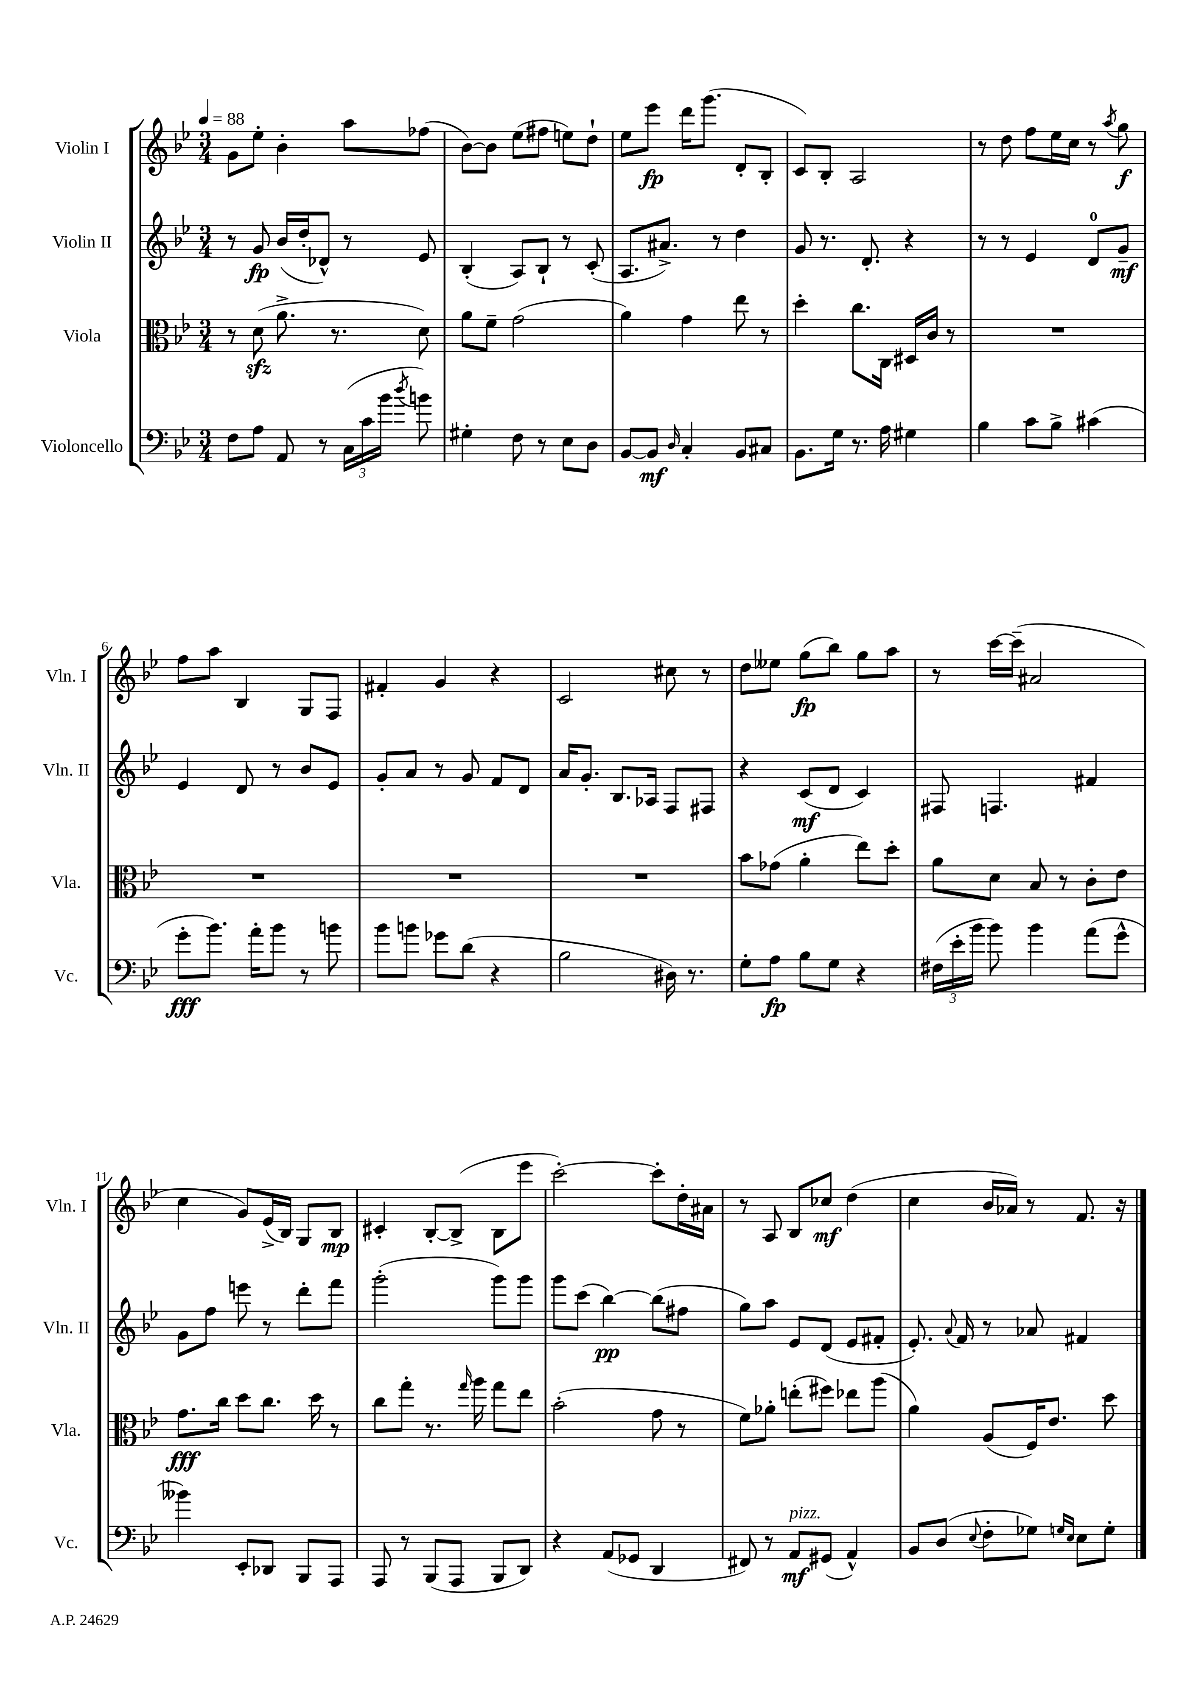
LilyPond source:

<<
\new StaffGroup <<
\new Staff = "s0" \with { instrumentName = "Violin I" shortInstrumentName = "Vln. I" } {
    \clef treble \key bes \major \numericTimeSignature \time 3/4 \tempo 4 = 88
    \autoBeamOff g'8[ ees''8]-. bes'4-. a''8[ fes''8]( |
    bes'8[~) bes'8] ees''8[( fis''8] e''8[) d''8]-! |
    ees''8[ ees'''8]\fp d'''16[ g'''8.]( d'8[-. bes8]-. |
    c'8[) bes8]-. a2 |
    r8 d''8 f''8[ ees''16 c''16] r8 \acciaccatura { a''8 } g''8\f |
    f''8[ a''8] bes4 g8[ f8] |
    fis'4-. g'4 r4 |
    c'2 cis''8 r8 |
    d''8[ eeses''8] g''8[\fp( bes''8]) g''8[ a''8] |
    r8 c'''16[~ c'''16]--( ais'2 |
    c''4 g'8[) ees'16->( bes16]) g8[ bes8]\mp |
    cis'4-. bes8[~-. bes8]->( bes8[ ees'''8] |
    c'''2~-.) c'''8[-. d''16-. ais'16] |
    r8 a8 bes8[ ces''8]\mf d''4( |
    c''4 bes'16[ aes'16]) r8 f'8. r16 \bar "|." |
}
\new Staff = "s1" \with { instrumentName = "Violin II" shortInstrumentName = "Vln. II" } {
    \clef treble \key bes \major \numericTimeSignature \time 3/4
    \autoBeamOff r8 g'8\fp bes'16[( d''16-. des'8]-^) r8 ees'8 |
    bes4-.( a8[) bes8]-! r8 c'8-.( |
    a8.[ ais'8.]->) r8 d''4 |
    g'8 r8. d'8.-. r4 |
    r8 r8 ees'4 d'8[-0 g'8]--\mf |
    ees'4 d'8 r8 bes'8[ ees'8] |
    g'8[-. a'8] r8 g'8 f'8[ d'8] |
    a'16[ g'8.]-. bes8.[ aes16] f8[ fis8] |
    r4 c'8[\mf( d'8] c'4) |
    fis8 f4. fis'4 |
    g'8[ f''8] e'''8 r8 d'''8[-. f'''8] |
    g'''2-.( g'''8[) g'''8] |
    g'''8[ c'''8]( bes''4~\pp) bes''8[( fis''8] |
    g''8[) a''8] ees'8[ d'8]( ees'8[ fis'8]-. |
    ees'8.-.) \appoggiatura { a'8 } f'16 r8 aes'8 fis'4 \bar "|." |
}
\new Staff = "s2" \with { instrumentName = "Viola" shortInstrumentName = "Vla." } {
    \clef alto \key bes \major \numericTimeSignature \time 3/4
    \autoBeamOff r8 d'8\sfz( a'8.-> r8. d'8) |
    a'8[ f'8]-- g'2( |
    a'4) g'4 ees''8 r8 |
    d''4-. c''8.[ c16] dis16[ c'16] r8 |
    R2. |
    R2. |
    R2. |
    R2. |
    bes'8[ ges'8]( a'4-. ees''8[) d''8]-. |
    a'8[ d'8] bes8 r8 c'8[-. ees'8] |
    g'8.[\fff c''16] d''8[ c''8.] d''16 r8 |
    c''8[ g''8]-. r8. \grace { g''16 } a''16 g''8[ ees''8] |
    bes'2-.( g'8 r8 |
    f'8[) aes'8]-. e''8[-.( fis''8]) ees''8[ a''8]( |
    a'4) a8[( f16) ees'8.] d''8 \bar "|." |
}
\new Staff = "s3" \with { instrumentName = "Violoncello" shortInstrumentName = "Vc." } {
    \clef bass \key bes \major \numericTimeSignature \time 3/4
    \autoBeamOff f8[ a8] a,8 r8 \tuplet 3/2 { c16[( c'16 bes'16] } \acciaccatura { d''8 } b'8) |
    gis4-. f8 r8 ees8[ d8] |
    bes,8[~ bes,8]\mf \grace { d16 } c4-. bes,8[ cis8] |
    bes,8.[ g16] r8. a16 gis4 |
    bes4 c'8[ bes8]-> cis'4( |
    g'8[-.\fff bes'8.]) a'16[-. bes'8] r8 b'8 |
    bes'8[ b'8] ges'8[ d'8]( r4 |
    bes2 dis16) r8. |
    g8[-. a8]\fp bes8[ g8] r4 |
    \tuplet 3/2 { fis16[( ees'16-. bes'16] } bes'8) bes'4 a'8[( g'8]-^ |
    beses'4) ees,8[-. des,8] bes,,8[ a,,8] |
    a,,8 r8 bes,,8[( a,,8] bes,,8[ d,8]) |
    r4 a,8[( ges,8] d,4 |
    fis,8) r8 a,8[\mf^\markup { \italic "pizz." } gis,8]( a,4-^) |
    bes,8[ d8]( \appoggiatura { ees8 } f8[-. ges8]) \grace { g16[ ees16] } ees8[ g8]-. \bar "|." |
}
>>
>>
